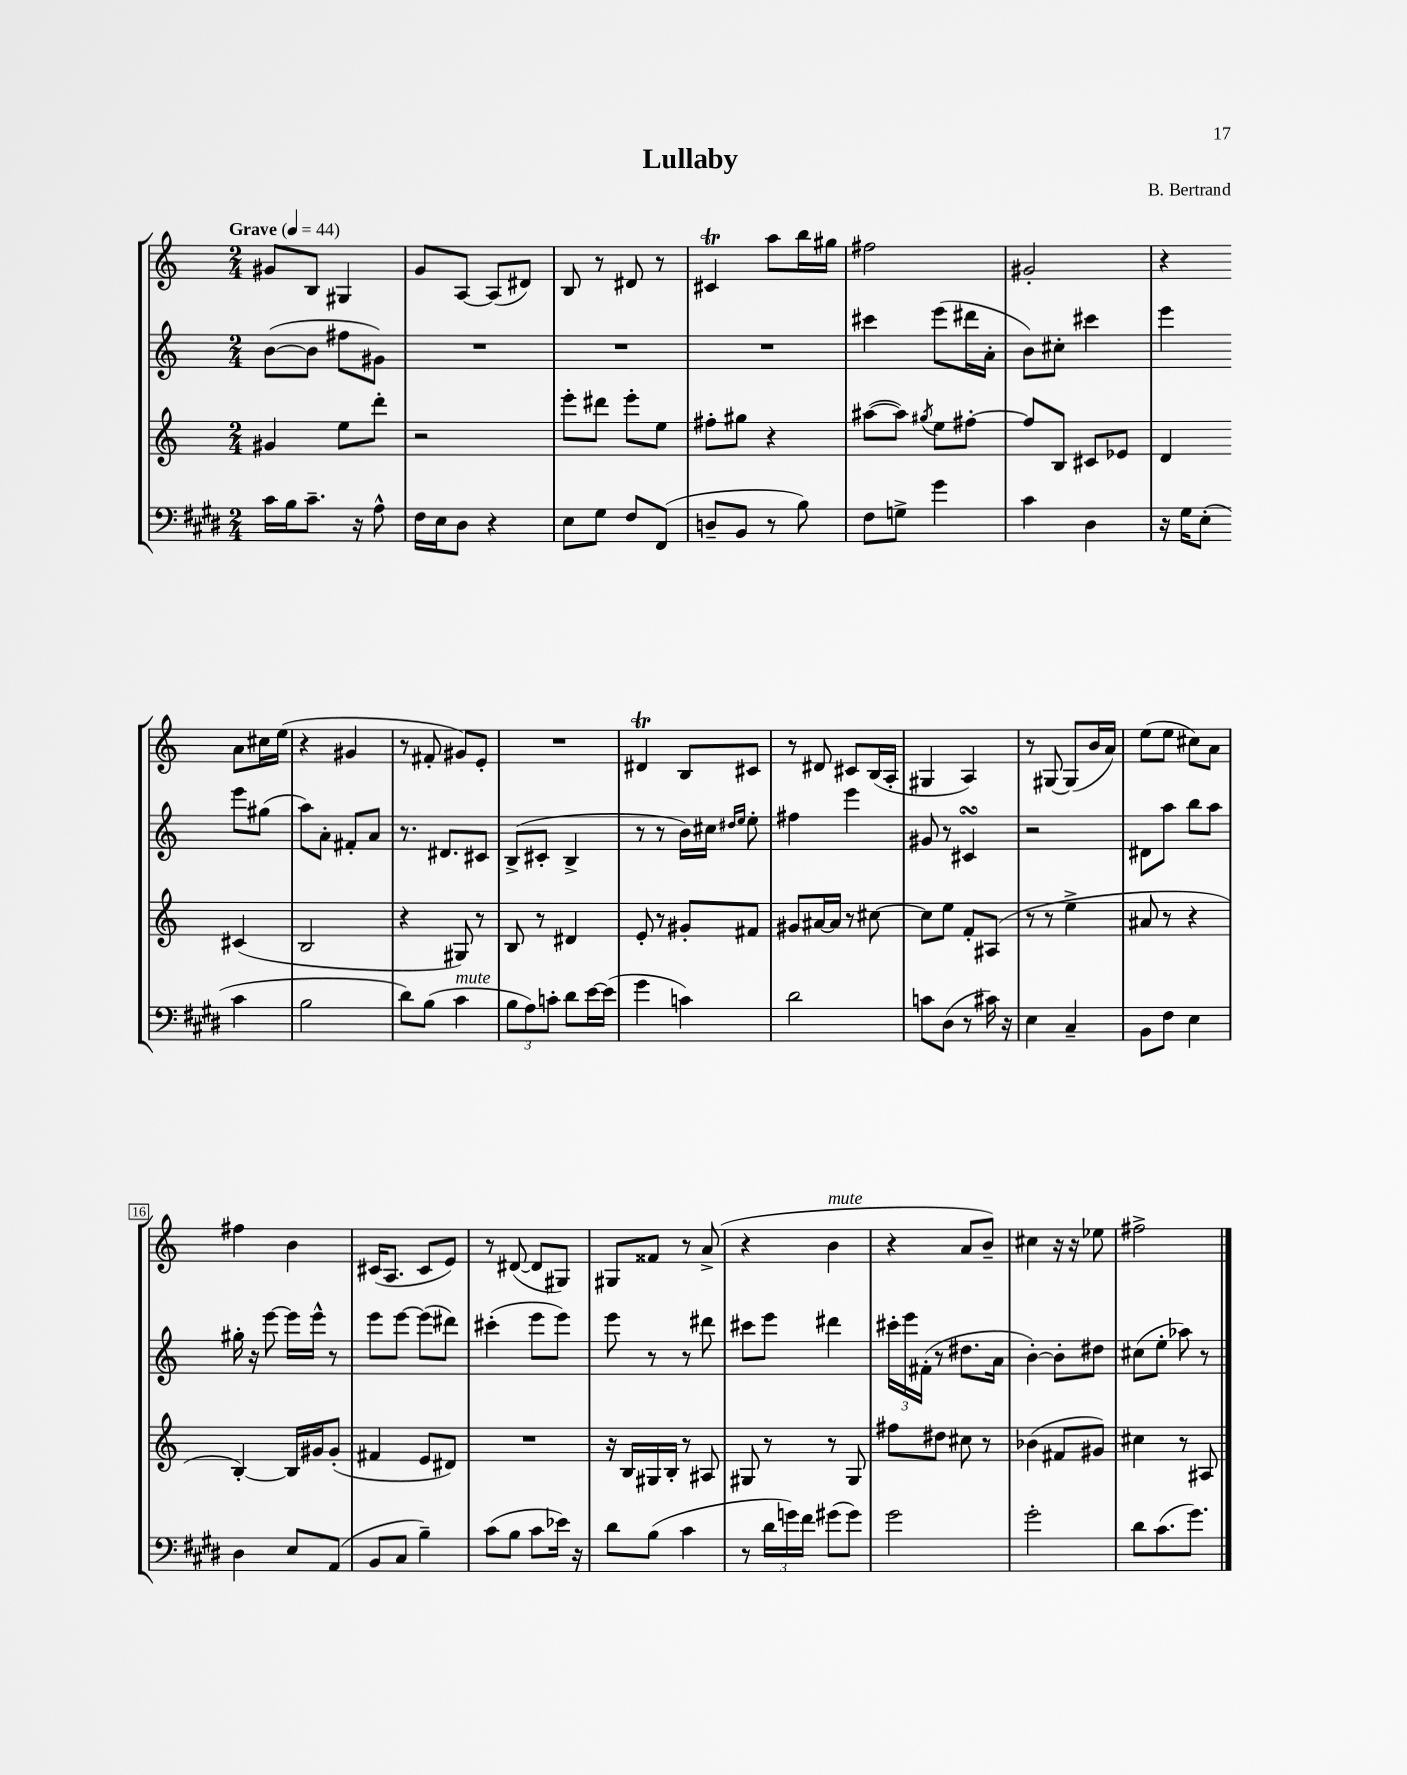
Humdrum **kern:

**kern	**kern	**kern	**kern
*part4	*part3	*part2	*part1
*staff4	*staff3	*staff2	*staff1
*clefF4	*clefG2	*clefG2	*clefG2
*k[f#c#g#d#]	*k[]	*k[]	*k[]
*M2/4	*M2/4	*M2/4	*M2/4
*MM44	*MM44	*MM44	*MM44
=1	=1	=1	=1
!	!	!	!LO:TX:a:B:t=Grave
16c#\LL	4g#X/	([8b\L	8g#X/L
16B\J	.	.	.
8.c#~\J	.	8b\J]	8B/J
.	8ee\L	8ff#X\L	4G#X/
16r	.	.	.
8A^^\	8ddd'\J	8g#X\J)	.
=2	=2	=2	=2
16F#\LL	2r	2r	8g/L
16E\J	.	.	.
8D#\J	.	.	[8A/J
4r	.	.	(8A/L]
.	.	.	8d#X/J)
=3	=3	=3	=3
8E\L	8eee'\L	2r	8B/
8G#\J	8ddd#X\J	.	8r
8F#/L	8eee'\L	.	8d#X/
(8FF#/J	8ee\J	.	8r
=4	=4	=4	=4
8Dn~/L	8ff#X'\L	2r	4c#Xt/
8BB/J	8gg#X\J	.	.
8r	4r	.	8aa\L
8B\)	.	.	16bb\L
.	.	.	16gg#X\JJ
=5	=5	=5	=5
8F#\L	([8aa#X\L	4ccc#X\	2ff#X\
8Gn^\J	8aa#\J])	.	.
.	8qgg#X/	.	.
4g#\	8ee\L	(8eee\L	.
.	[8ff#X'\J	16ddd#X\L	.
.	.	16a'\JJ	.
=6	=6	=6	=6
4c#\	8ff#/L]	8b\L)	2g#X'/
.	8B/J	8cc#X'\J	.
4D#\	8c#X/L	4ccc#X\	.
.	8e-X/J	.	.
=7	=7	=7	=7
16r	4d/	4eee\	4r
16G#\KL	.	.	.
(8E'\J	.	.	.
4c#\	(4c#X/	8eee\L	8a\L
.	.	(8gg#X\J	16cc#X\L
.	.	.	(16ee\JJ
!!LO:LB:g=z
=8	=8	=8	=8
2B\	2B/	8aa\L)	4r
.	.	8a'\J	.
.	.	8f#X'/L	4g#X/
.	.	8a/J	.
=9	=9	=9	=9
8d#\L)	4r	8.r	8r
(8B\J	.	.	8f#X'/
.	.	8.d#X/L	.
!LO:TX:a:i:t=mute	!	!	!
4c#\	8G#X/)	.	8g#X/L)
.	8r	8c#X/J	8e'/J
=10	=10	=10	=10
12B\L	8B/	(8B^/L	2r
12A\)	.	.	.
.	8r	8c#X'/J	.
12cn'\J	.	.	.
8d#\L	4d#X/	4B^/	.
[16e\L	.	.	.
(16e\JJ]	.	.	.
=11	=11	=11	=11
4g#\	8e'/	8r	4d#Xt/
.	8r	8r	.
4cn\)	8g#X'/L	16b\LL)	8B/L
.	.	16cc#X\JJ	.
.	.	16qqdd#X/LL	.
.	.	16qqee/JJ	.
.	8f#X/J	8ee'\	8c#X/J
=12	=12	=12	=12
2d#\	8g#X/L	4ff#X\	8r
.	[16a#X/L	.	8d#X/
.	16a#/JJ]	.	.
.	8r	4eee\	8c#X/L
.	[8cc#X\	.	(16B/L
.	.	.	16A'/JJ
=13	=13	=13	=13
8cn\L	8cc#\L]	8g#X/	4G#X/
(8D#\J	8ee\J	8r	.
8r	8f'/L	4c#XsSsS/	4A/)
16c#X\)	(8A#X/J	.	.
16r	.	.	.
=14	=14	=14	=14
4E\	8r	2r	8r
.	8r	.	[8G#X/
4C#~/	4ee^\	.	(8G#/L]
.	.	.	16b/L
.	.	.	16a/JJ)
=15	=15	=15	=15
8BB\L	8a#X/	8d#X\L	(8ee\L
8F#\J	8r	8aa\J	8ee\J
4E\	4r	8bb\L	8cc#X\L)
.	.	8aa\J	8a\J
!!LO:LB:g=z
=16	=16	=16	=16
4D#\	[4B'/)	16gg#X'\	4ff#X\
.	.	16r	.
.	.	[8eee\	.
8E/L	16B/LL]	16eee\LL]	4b\
.	16g#X/J	16eee^^\JJ	.
(8AA/J	(8g#'/J	8r	.
=17	=17	=17	=17
8BB/L	4f#X/	8eee\L	(16c#X/KL
.	.	.	8.A/J
8C#/J	.	[8eee\J	.
4B~\)	8e/L	(8eee\L]	8c#/L
.	8d#X/J)	8ddd#X\J)	8e/J)
=18	=18	=18	=18
(8c#\L	2r	(4ccc#X'\	8r
8B\J	.	.	([8d#X/
8c#\L	.	8eee\L	8d#/L]
16e-X\Jk)	.	8eee\J)	8G#X/J)
16r	.	.	.
=19	=19	=19	=19
8d#\L	16r	8eee\	8G#X/L
.	16B/LL	.	.
(8B\J	16G#X/	8r	8f##X/J
.	16B'/JJ	.	.
4c#\	8r	8r	8r
.	8A#X/	8ddd#X\	(8a^/
=20	=20	=20	=20
8r	8G#X/	8ccc#X\L	4r
24d#\LL	8r	8eee\J	.
24gn\)	.	.	.
24f#\JJ	.	.	.
!	!	!	!LO:TX:a:i:t=mute
(8g#X\L	8r	4ddd#X\	4b\
8g#\J)	8G#/	.	.
=21	=21	=21	=21
2g#\	8ff#X\L	24ccc#X'\LL	4r
.	.	24eee\	.
.	.	(24f#X'\JJ	.
.	8dd#X\J	8r	.
.	8cc#X\	8.dd#X\L	8a/L
.	8r	.	8b~/J)
.	.	16a\Jk	.
=22	=22	=22	=22
2g#'\	(4b-X\	[4b'\)	4cc#X\
.	8f#X/L	8b'\L]	16r
.	.	.	16r
.	8g#X/J)	8dd#X\J	8ee-X\
=23	=23	=23	=23
8d#\L	4cc#X\	(8cc#X\L	2ff#X^\
(8.c#\	.	8ee'\J	.
.	8r	8aa-X\)	.
8.g#\J)	.	.	.
.	8A#X/	8r	.
==	==	==	==
*-	*-	*-	*-
